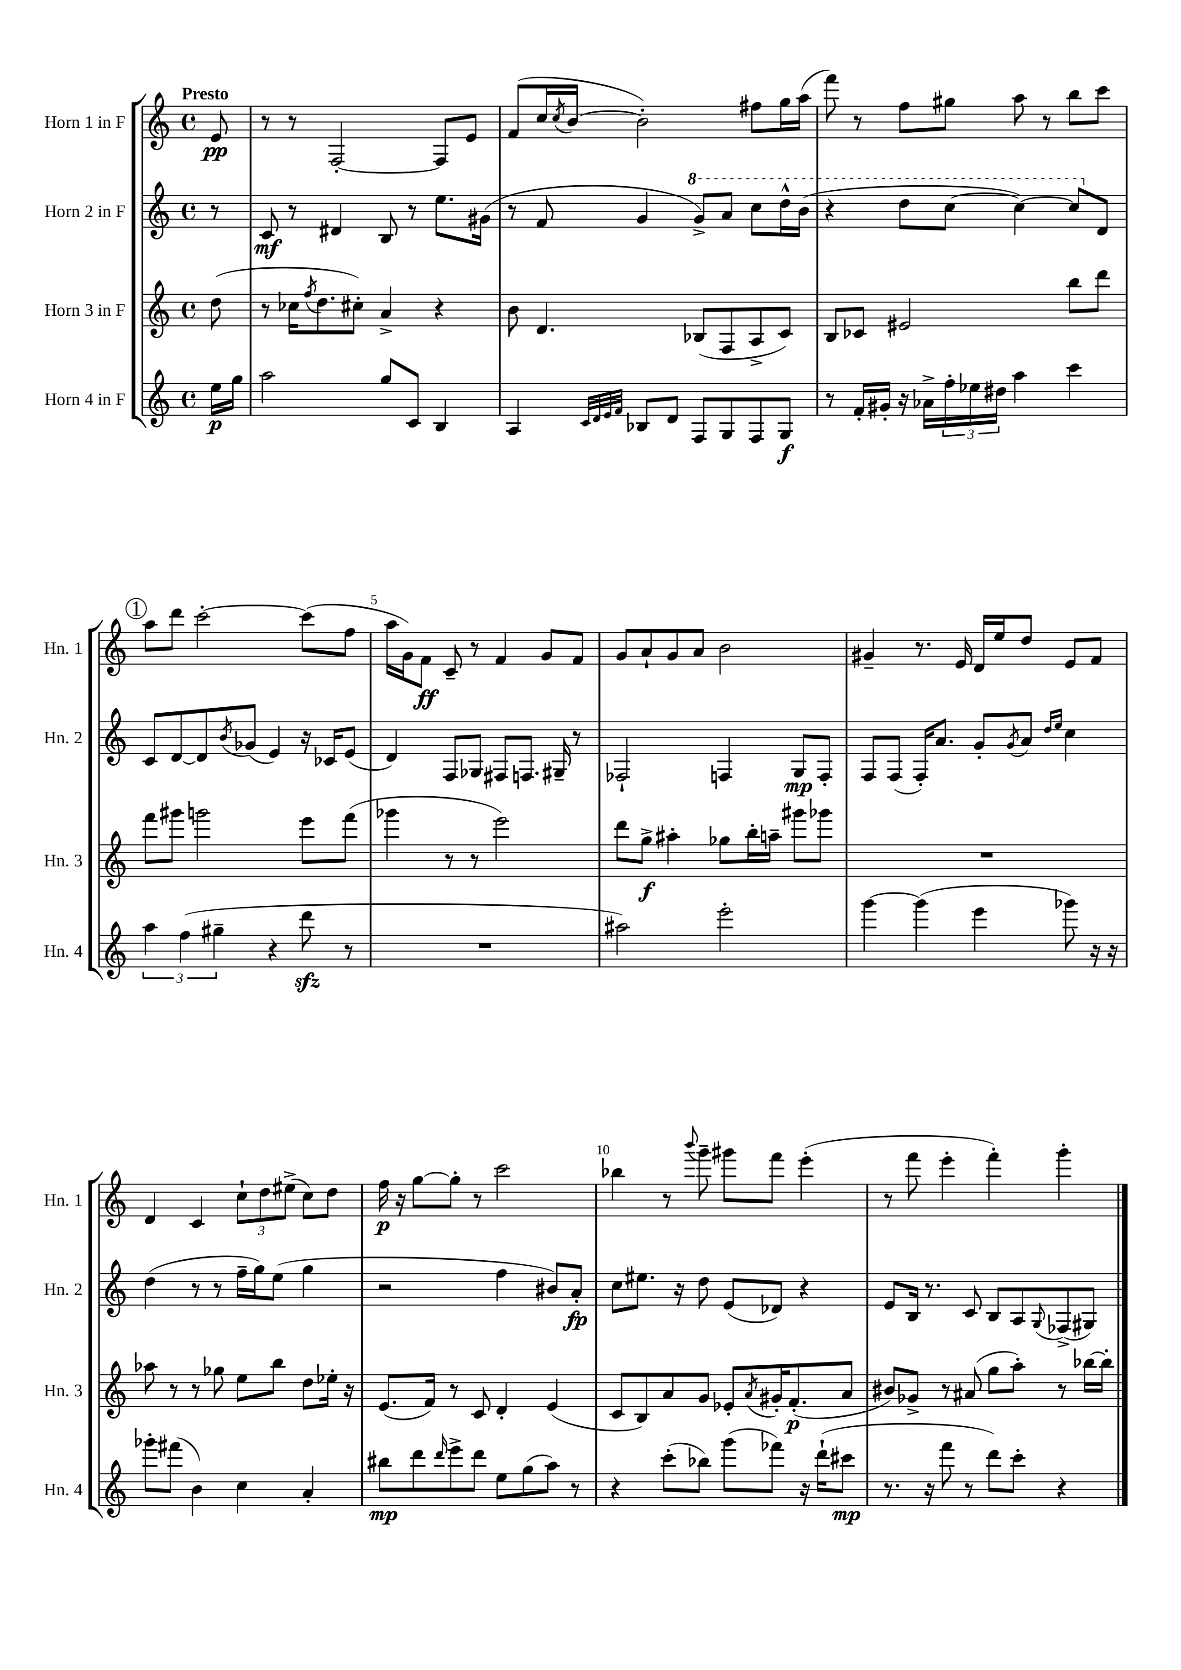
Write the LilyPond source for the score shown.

<<
\new StaffGroup <<
\new Staff = "s0" \with { instrumentName = "Horn 1 in F" shortInstrumentName = "Hn. 1" } {
    \clef treble \key c \major \defaultTimeSignature \time 4/4 \partial 8 \tempo "Presto"
    e'8\pp |
    r8 r8 f2~-. f8 e'8 |
    f'8( c''16 \acciaccatura { c''8 } b'16~ b'2-.) fis''8 g''16 a''16( |
    f'''8) r8 f''8 gis''8 a''8 r8 b''8 c'''8 |
    \mark \markup { \circle "1" } a''8 d'''8 c'''2~-. c'''8( f''8 |
    a''16 g'16) f'8\ff c'8-- r8 f'4 g'8 f'8 |
    g'8 a'8-! g'8 a'8 b'2 |
    gis'4-- r8. e'16 d'16 e''16 d''8 e'8 f'8 |
    d'4 c'4 \tuplet 3/2 { c''8-! d''8 eis''8->( } c''8) d''8 |
    f''16\p r16 g''8~ g''8-. r8 c'''2 |
    bes''4 r8 \appoggiatura { b'''8 } g'''8-- gis'''8 f'''8 e'''4-.( |
    r8 f'''8 e'''4-. f'''4-.) g'''4-. \bar "|." |
}
\new Staff = "s1" \with { instrumentName = "Horn 2 in F" shortInstrumentName = "Hn. 2" } {
    \clef treble \key c \major \defaultTimeSignature \time 4/4 \partial 8
    r8 |
    c'8\mf r8 dis'4 b8 r8 e''8. gis'16( |
    r8 f'8 g'4 \ottava #1 g''8->) a''8 c'''8 d'''16-^ b''16( |
    r4 d'''8 c'''8~ c'''4~) c'''8 \ottava #0 d'8 |
    \mark \markup { \circle "1" } c'8 d'8~ d'8 \acciaccatura { b'8 } ges'8( e'4) r16 ces'16 e'8( |
    d'4) f8 ges8 fis8 f8. gis16-- r8 |
    fes2-! f4 g8\mp f8-. |
    f8 f8( f16-.) a'8. g'8-. \acciaccatura { g'8 } a'8 \grace { d''16 e''16 } c''4 |
    d''4( r8 r8 f''16-- g''16) e''8( g''4 |
    r2 f''4 bis'8) a'8-.\fp |
    c''8 eis''8. r16 d''8 e'8( des'8) r4 |
    e'8 b16 r8. c'8 b8 a8 \appoggiatura { g8 } fes8->( gis8) \bar "|." |
}
\new Staff = "s2" \with { instrumentName = "Horn 3 in F" shortInstrumentName = "Hn. 3" } {
    \clef treble \key c \major \defaultTimeSignature \time 4/4 \partial 8
    d''8( |
    r8 ces''16 \acciaccatura { f''8 } d''8. cis''8-.) a'4-> r4 |
    b'8 d'4. bes8( f8 a8-> c'8) |
    b8 ces'8 eis'2 b''8 d'''8 |
    \mark \markup { \circle "1" } f'''8 gis'''8 g'''2 e'''8 f'''8( |
    ges'''4 r8 r8 e'''2) |
    d'''8 g''8->\f ais''4-. ges''8 b''16-. a''16-- gis'''8 ges'''8 |
    R1 |
    aes''8 r8 r8 ges''8 e''8 b''8 d''8 ees''16-. r16 |
    e'8.( f'16) r8 c'8 d'4-. e'4( |
    c'8 b8) a'8 g'8 ees'8-. \acciaccatura { a'8 } gis'16-. f'8.-.\p( a'8 |
    bis'8) ges'8-> r8 ais'8( g''8 a''8-.) r8 bes''16~ bes''16-. \bar "|." |
}
\new Staff = "s3" \with { instrumentName = "Horn 4 in F" shortInstrumentName = "Hn. 4" } {
    \clef treble \key c \major \defaultTimeSignature \time 4/4 \partial 8
    e''16\p g''16 |
    a''2 g''8 c'8 b4 |
    a4 \grace { c'32 d'32 e'32 f'32 } bes8 d'8 f8 g8 f8 g8\f |
    r8 f'16-. gis'16-. r16 aes'16-> \tuplet 3/2 { f''16-. ees''16 dis''16 } a''4 c'''4 |
    \mark \markup { \circle "1" } \tuplet 3/2 { a''4 f''4( gis''4-- } r4 d'''8\sfz r8 |
    R1 |
    ais''2) e'''2-. |
    g'''4~ g'''4( e'''4 ges'''8) r16 r16 |
    ges'''8-. fis'''8( b'4) c''4 a'4-. |
    bis''8\mp d'''8 \grace { d'''16 } e'''8-> d'''8 e''8 g''8( a''8) r8 |
    r4 c'''8-.( bes''8) g'''8( fes'''8) r16 d'''16-!( cis'''8\mp |
    r8. r16 f'''8 r8 d'''8) c'''8-. r4 \bar "|." |
}
>>
>>
\layout { \context { \Score \override BarNumber.break-visibility = ##(#f #t #t) barNumberVisibility = #(every-nth-bar-number-visible 5) } }
